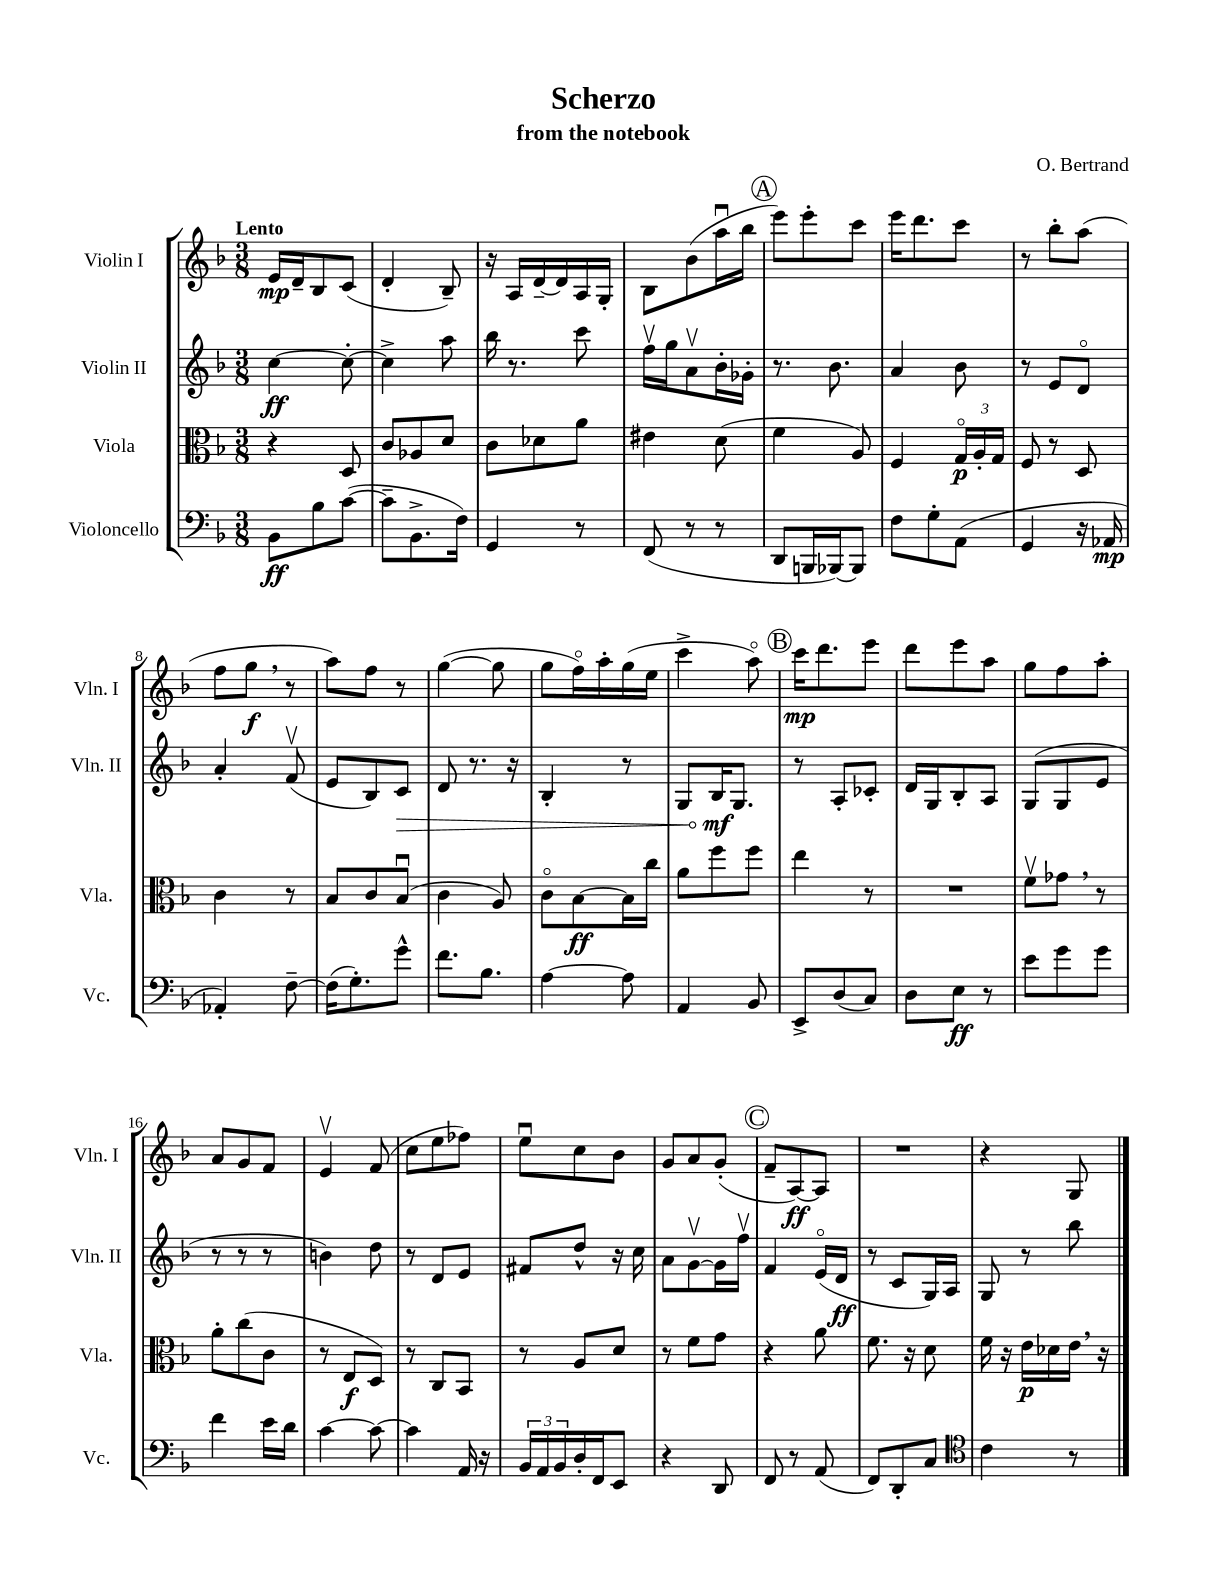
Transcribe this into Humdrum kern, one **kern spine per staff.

**kern	**kern	**kern	**kern
*staff4	*staff3	*staff2	*staff1
*clefF4	*clefC3	*clefG2	*clefG2
*k[b-]	*k[b-]	*k[b-]	*k[b-]
*M3/8	*M3/8	*M3/8	*M3/8
8BB-\L	4r	[4cc\	16e/LL
.	.	.	16d~/J
8B-\	.	.	8B-/
([8c\J	8D/	8cc'\_	(8c/J
=	=	=	=
8c~\]L	8c/L	4cc^\]	4d'/
8.BB-^\	8A-/	.	.
.	8d/J	8aa\	8B-~/)
16F\Jk)	.	.	.
=	=	=	=
4GG/	8c\L	16bb-\	16r
.	.	8.r	16A/LL
.	8d-\	.	[16d~/
.	.	.	16d/]
8r	8a\J	8ccc\	16A/
.	.	.	16G'/JJ
=	=	=	=
(8FF/	4e#\	16ffv\LL	8B-\L
.	.	16gg\J	.
8r	.	8av\	(8b-\
8r	(8d\	16b-'\L	16aau\L
.	.	16g-'\JJ	16bb-\JJ
=	=	=	=
8DD/L	4f\	8.r	8eee\L)
16BBB/L	.	.	8eee'\
[16BBB-/J)	.	8.b-\	.
8BBB-/]J	8A/)	.	8ccc\J
=	=	=	=
8F\L	4F/	4a/	16eee\LK
.	.	.	8.ddd\
8G'\	.	.	.
(8AA\J	24Go/LL	8b-\	8ccc\J
.	24A'/	.	.
.	24G/JJ	.	.
=	=	=	=
4GG/	8F/	8r	8r
.	8r	8e/L	8bb-'\L
16r	8D/	8do/J	(8aa\J
16AA-/	.	.	.
=	=	=	=
4AA-'/)	4c\	4a'/	8ff\L
.	.	.	8gg\J
[8F~\	8r	(8fv/	8r
=	=	=	=
(16F\]LK	8B-/L	8e/L	8aa\L)
8.G'\)	.	.	.
.	8c/	8B-/)	8ff\J
8g^^\J	(8B-u/J	8c/J	8r
=	=	=	=
8.f\L	4c\	8d/	([4gg\
.	.	8.r	.
8.B-\J	.	.	.
.	8A/)	.	8gg\]
.	.	16r	.
=	=	=	=
[4A\	8co\L	4B-'/	8gg\L
.	[8B-\	.	16ffo\L)
.	.	.	16aa'\
8A\]	16B-\]L	8r	(16gg\
.	16cc\JJ	.	16ee\JJ
=	=	=	=
4AA/	8a\L	8G/L	4ccc^\
.	8ff\	16B-/K	.
.	.	8.G/J	.
8BB-/	8ff\J	.	8aao\)
=	=	=	=
8EE^/L	4ee\	8r	16ccc\LK
.	.	.	8.ddd\
(8D/	.	8A'/L	.
8C/J)	8r	8c-'/J	8eee\J
=	=	=	=
8D\L	4.r	16d/LL	8ddd\L
.	.	16G/J	.
8E\J	.	8B-'/	8eee\
8r	.	8A/J	8aa\J
=	=	=	=
8e\L	8fv\L	(8G/L	8gg\L
8g\	8g-\J	8G/	8ff\
8g\J	8r	8e/J	8aa'\J
=	=	=	=
4f\	8a'\L	8r	8a/L
.	(8cc\	8r	8g/
16e\LL	8c\J	8r	8f/J
16d\JJ	.	.	.
=	=	=	=
[4c\	8r	4b\)	4ev/
.	8E/L	.	.
8c\_	8D/J)	8dd\	(8f/
=	=	=	=
4c\]	8r	8r	8cc\L
.	8C/L	8d/L	8ee\
16AA/	8BB-/J	8e/J	8ff-\J)
16r	.	.	.
=	=	=	=
24BB-/LL	8r	8f#/L	8eeu\L
24AA/	.	.	.
24BB-/	.	.	.
16D'/	8A/L	8dd^^/J	8cc\
16FF/J	.	.	.
8EE/J	8d/J	16r	8b-\J
.	.	16cc\	.
=	=	=	=
4r	8r	8a\L	8g/L
.	8f\L	[8gv\	8a/
8DD/	8g\J	16g\]L	(8g'/J
.	.	16ffv\JJ	.
=	=	=	=
8FF/	4r	4f/	8f~/L
8r	.	.	[8A/)
(8AA/	8a\	(16eo/LL	8A/]J
.	.	16d/JJ	.
=	=	=	=
8FF/L)	8.f\	8r	4.r
8DD'/	.	8c/L	.
.	16r	.	.
8C/J	8d\	16G/L)	.
.	.	16A/JJ	.
=	=	=	=
*clefC4	*	*	*
4c\	16f\	8G/	4r
.	16r	.	.
.	16e\LL	8r	.
.	16d-\	.	.
8r	16e\JJ	8bb-\	8G/
.	16r	.	.
==	==	==	==
*-	*-	*-	*-
